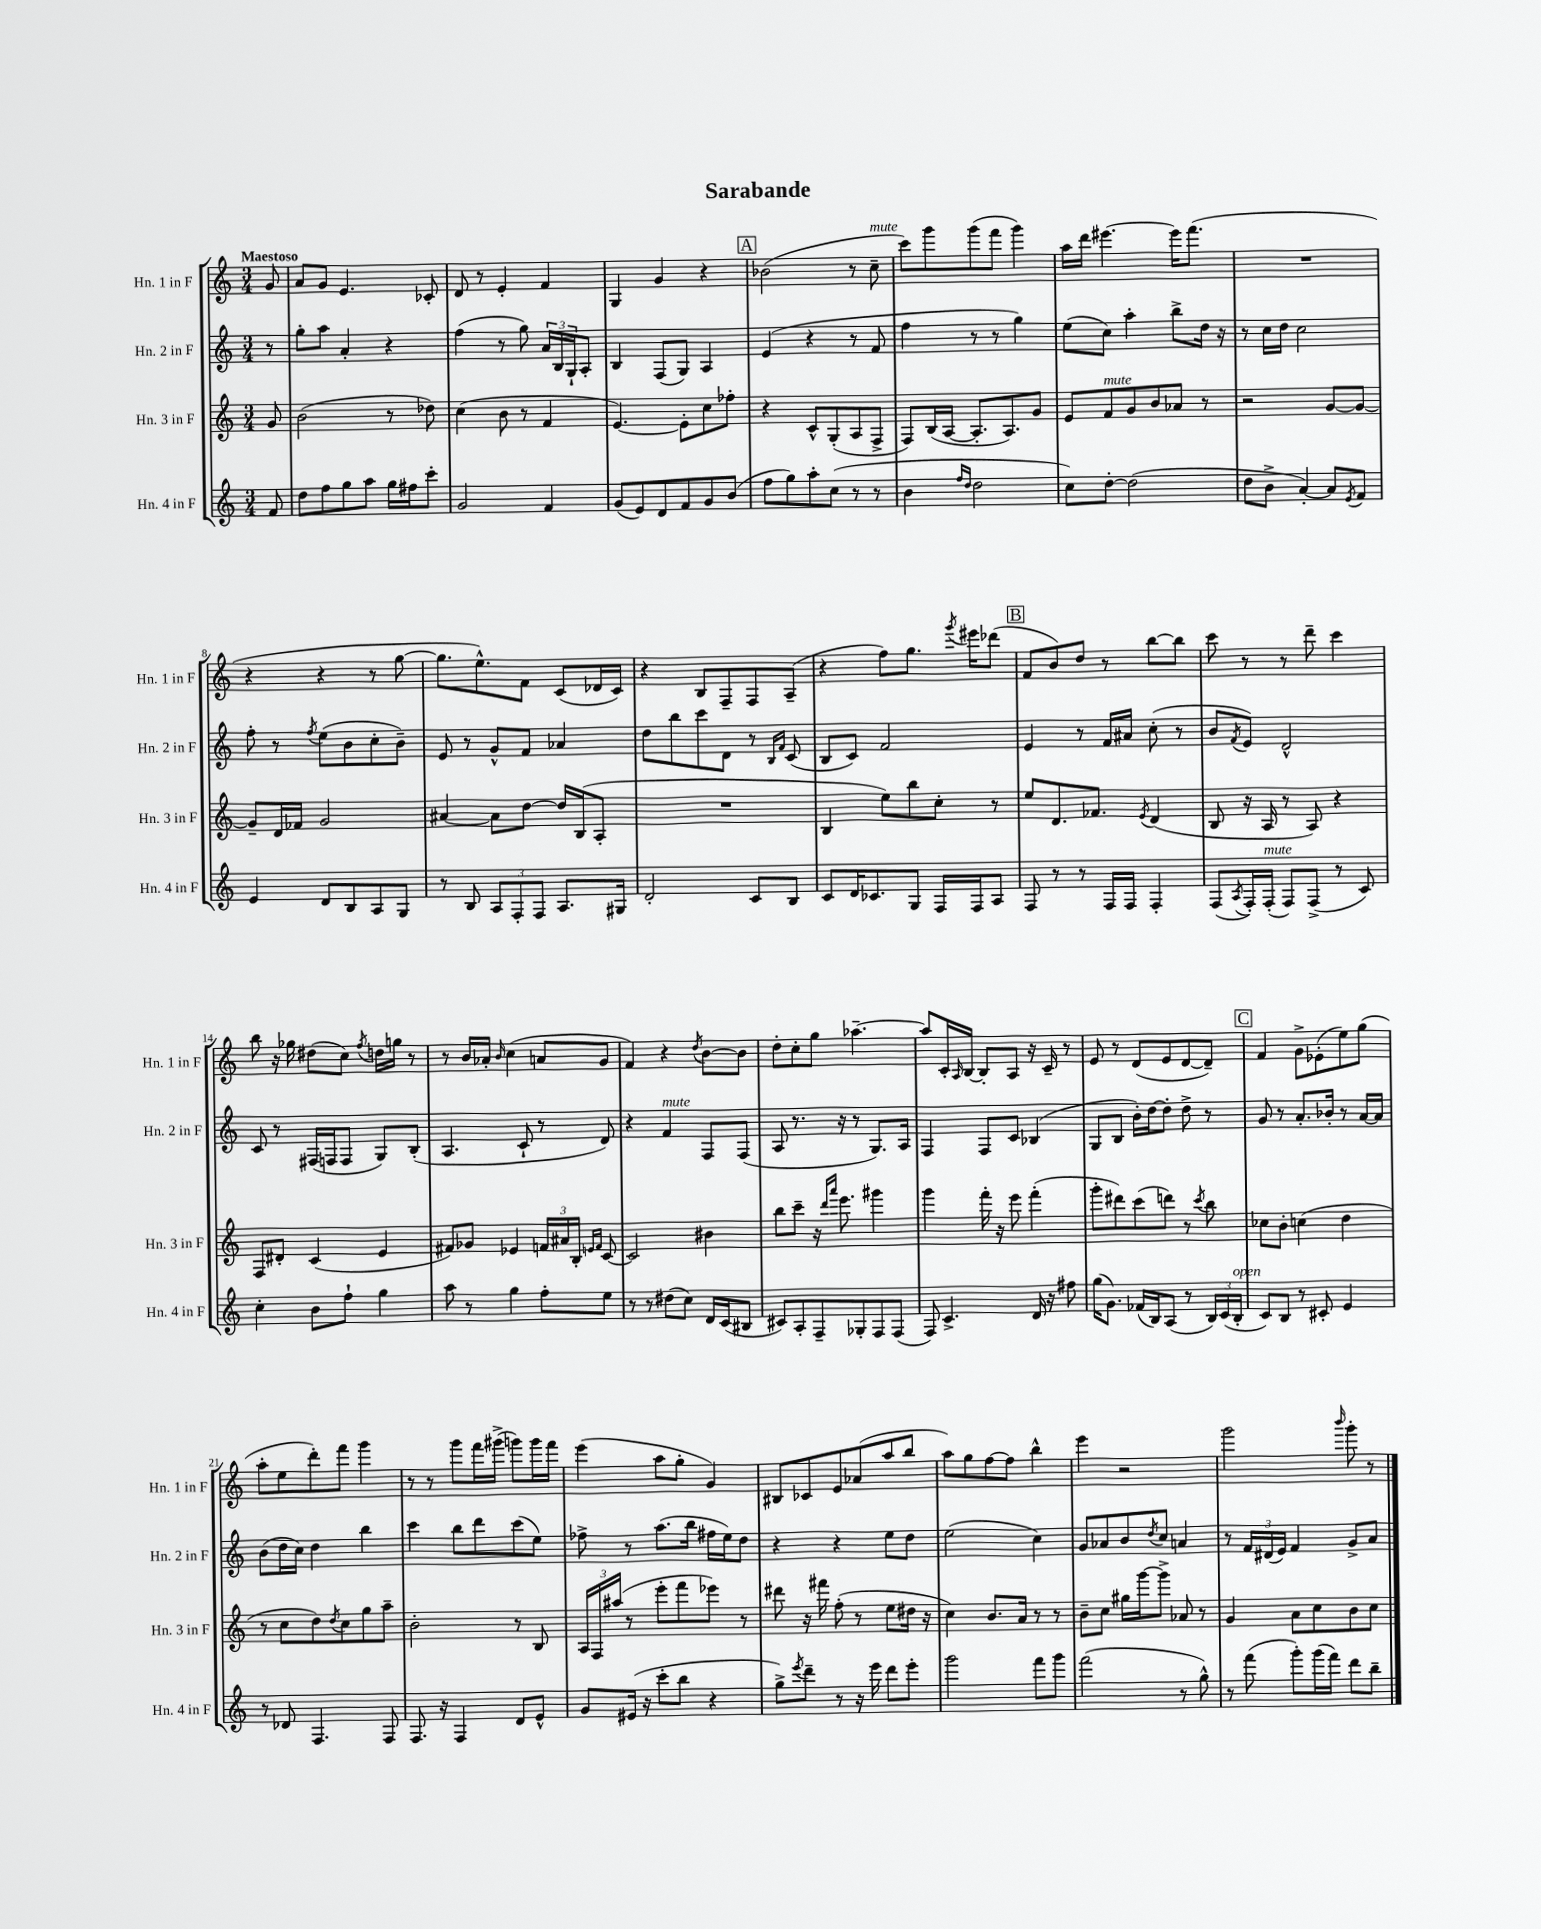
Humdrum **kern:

**kern	**kern	**kern	**kern
*staff4	*staff3	*staff2	*staff1
*clefG2	*clefG2	*clefG2	*clefG2
*k[]	*k[]	*k[]	*k[]
*M3/4	*M3/4	*M3/4	*M3/4
8f/	8g/	8r	8g/
=	=	=	=
8dd\L	(2b\	8gg'\L	8a/L
8ff\	.	8aa\J	8g/J
8gg\	.	4a'/	4.e/
8aa\J	.	.	.
16gg\LL	8r	4r	.
16ff#\J	.	.	.
8ccc'\J	8dd-\)	.	8c-'/
=	=	=	=
2g/	(4cc\	(4ff\	8d/
.	.	.	8r
.	8b\	8r	4e'/
.	8r	8gg\)	.
4f/	4f/	24a/LL	4f/
.	.	24B/	.
.	.	24G`/J	.
.	.	8A'/J	.
=	=	=	=
(8g/L	[4.e/)	4B/	4G/
8e/)	.	.	.
8d/	.	(8F/L	4g/
8f/	8e'\]L	8G/J)	.
8g/	8cc\	4A/	4r
(8b/J	8ff-'\J	.	.
=	=	=	=
8ff\L	4r	(4e/	(2b-\
8gg\)	.	.	.
8aa'\	8c^^/L	4r	.
(8cc\J	(8G'/	.	.
8r	8A/	8r	8r
8r	8F^/J	8f/	8cc~\
=	=	=	=
4b\	8F/L)	4ff\	8ccc\L)
.	(16B/L	.	8ggg\
.	[16A/JJ	.	.
16qqff/LL	.	.	.
16qqdd/JJ	.	.	.
2dd\	8.A'/]L	8r	(8ggg\
.	.	8r	8fff\J
.	8.A/)	.	.
.	.	4gg\)	4ggg\)
.	8g/J	.	.
=	=	=	=
8cc\L)	8e/L	(8ee\L	16aa\LL
.	.	.	16ddd\JJ
[8dd'\J	8f/	8cc\J)	[4.eee#\
(2dd\]	8g/	4aa'\	.
.	8b/	.	.
.	8a-/J	8bb^\L	16eee#\]LK
.	.	.	(8.fff\J
.	8r	16dd\Jk	.
.	.	16r	.
=	=	=	=
8dd\L	2r	8r	2.r
8b^\J	.	16cc\LL	.
.	.	16dd\JJ	.
[4a'/)	.	2cc\	.
8a/]L	[8g/L	.	.
8qe/	.	.	.
8f/J	8g/_J	.	.
=	=	=	=
4e/	8g~/]L	8ff'\	4r
.	16d/L	8r	.
.	16f-/JJ	.	.
.	.	8qff/	.
8d/L	2g/	(8ee\L	4r
8B/	.	8b\	.
8A/	.	8cc'\	8r
8G/J	.	8b~\J)	[8gg\
=	=	=	=
8r	[4a#/	8e/	8.gg\]L
8B/	.	8r	.
.	.	.	8.ee^^\)
12A/L	8a#\]L	8g^^/L	.
12F'/	.	.	.
.	[8dd\J	8f/J	8f\J
12F/J	.	.	.
8.A/L	16dd/]LL	4a-/	(8c/L
.	(16B/J	.	.
.	8A'/J	.	16d-/L
16G#/Jk	.	.	16c/JJ)
=	=	=	=
2d'/	2.r	8dd\L	4r
.	.	8bb\	.
.	.	8ccc\	8B/L
.	.	8d\J	8F~/
8c/L	.	8r	8F/
.	.	16qqB/LL	.
.	.	16qqf/JJ	.
8B/J	.	(8c/	(8A~/J
=	=	=	=
8c/L	4B/	8B/L	4r
16d/K	.	8c/J)	.
8.c-/	.	.	.
.	8ee\L)	2f/	8ff\L)
8G/J	8bb\	.	8.gg\J
16F/LL	8cc'\J	.	.
.	.	.	8qggg/
16F/J	.	.	16eee#\LK
8A/J	8r	.	(8ddd-\J
=	=	=	=
8F/	8ee/L	4e/	8f/L
8r	8.d/	.	8b/)
8r	.	8r	8dd/J
.	8.f-/J	.	.
16F/LL	.	16f/LL	8r
16F/JJ	.	16a#/JJ	.
.	8qe/	.	.
4F'/	(4d/	(8cc'\	[8bb\L
.	.	8r	8bb\]J
=	=	=	=
(8F/L	8B/	8b/L	8ccc\
8qA/	.	8qf/	.
16F'/L)	16r	8e/J)	8r
(16F'/JJ	16A/	.	.
8F/L)	8r	2d^^/	8r
(8F^/J	8A/)	.	8ddd~\
8r	4r	.	4ccc\
8c/)	.	.	.
=	=	=	=
4cc'\	8F/L	8c/	8bb\
.	8d#'/J	8r	16r
.	.	.	16gg-\
8b\L	(4c/	(16F#/LL	(8dd#\L
.	.	16F/J	.
8ff`\J	.	8F/J	8cc\J)
.	.	.	8qff/
4gg\	4e/	8G/L)	16dd\LL
.	.	.	16gg\JJ
.	.	(8B'/J	8r
=	=	=	=
8aa\	8f#/L)	4.A/	8r
8r	8g-/J	.	16b/LL
.	.	.	16a-'/JJ
.	.	.	16qqb/
4gg\	4e-/	.	(4cc\
.	.	8c`/	.
8ff'\L	24f/LL	8r	8a/L
.	24a#/	.	.
.	24B'/JJ	.	.
.	16qqe/LL	.	.
.	16qqf/JJ	.	.
8ee\J	[8c/	8d/)	8g/J
=	=	=	=
8r	2c/]	4r	4f/)
8r	.	.	.
(8dd#\L	.	4f/	4r
8cc\J)	.	.	.
.	.	.	8qdd/
16d/LL	4b#\	8F/L	[8b\L
(16c/J	.	.	.
8B#/J	.	(8F/J	8b\]J
=	=	=	=
8c#/L)	8bb\L	8A/	8dd'\L
8A'/	8ccc~\J	8.r	8cc'\
8F~/	16r	.	8gg\J
.	16qqddd/LL	.	.
.	16qqaaa/JJ	.	.
.	8.eee\	16r	.
8G-'/	.	8r	[4.aa-~\
8F/	4ggg#\	8.G/L)	.
(8F/J	.	.	.
.	.	16A/Jk	.
=	=	=	=
8F/)	4ggg\	4F/	8aa-/]L
4.c^/	.	.	16c'/L
.	.	.	16qqA/
.	.	.	[16B/JJ
.	16fff'\	8F/L	8B'/]L
.	16r	.	.
.	8eee\	8c/J	8A/J
16d/	(4fff'\	(4B-/	16r
16r	.	.	16c~/
8ff#\	.	.	8r
=	=	=	=
(16gg\LK	8ggg'\L	8G/L	8e/
8.g\J)	.	.	.
.	8ddd#\)	8B/J	8r
(16f-/LL	(8ccc\	16b'\LL)	(8d/L
16B/J)	.	[16dd\J	.
(8A/J	8ddd\J)	8dd'\]J	8e/
8r	8r	8dd^\	[8d/
.	8qccc/	.	.
24B/LL)	8bb\	8r	8d~/]J)
(24c/	.	.	.
24B'/JJ	.	.	.
=	=	=	=
8c/L)	8cc-\L	8g/	4f/
8B/J	8b'\J	8r	.
8r	(4cc\	8.a'/L	8g^\L
8c#'/	.	.	(8e-'\
.	.	16b-'/Jk	.
4e/	4dd\	8r	8ee\)
.	.	[16a/LL	(8gg\J
.	.	16a/]JJ	.
=	=	=	=
8r	8r	(8b\L	8aa'\L
8d-/	8cc\L	16dd\L	8ee\
.	.	16cc\JJ)	.
4.F/	8dd\)	4dd\	8ddd'\)
.	8qdd/	.	.
.	8cc\	.	8fff\J
.	8gg\	4bb\	4ggg\
8F/	8aa~\J	.	.
=	=	=	=
8.F/	2b'\	4ccc\	8r
.	.	.	8r
16r	.	.	.
4F/	.	8bb\L	8ggg\L
.	.	8ddd\	16fff\L
.	.	.	(16ggg#^\JJ
8d/L	8r	(8ccc\	8ggg\L)
8e^^/J	8B/	8ee\J)	16ggg\L
.	.	.	16fff\JJ
=	=	=	=
8g/L	24A/LL	8ff-^\	(4eee\
.	24F/	.	.
.	(24aa#/JJ	.	.
(16e#/Jk	8r	8r	.
16r	.	.	.
8ccc'\L	8eee'\L	(8.aa\L	8aa\L
8bb\J	8fff\	.	8gg'\J
.	.	16bb\Jk	.
4r	8eee-\J)	16ff#\LL	4g/)
.	.	16ee\J)	.
.	8r	8dd\J	.
=	=	=	=
8gg^\L)	8ddd#\	4r	8B#/L
8qeee/	.	.	.
8ddd~\J	16r	.	8c-/
.	16fff#\	.	.
8r	(8ff'\	4r	8e/
16r	8r	.	(8a-/
16eee\	.	.	.
8ddd\L	8ee\L	8ee\L	8aa/
8eee'\J	16dd#\Jk	8dd\J	8bb/J
.	16r	.	.
=	=	=	=
2ggg\	4cc\)	(2ee\	8aa\L)
.	.	.	8gg\
.	8.b/L	.	[8ff\
.	.	.	8ff\]J
.	16a/Jk	.	.
8fff\L	8r	4cc\)	4bb^^\
8ggg\J	8r	.	.
=	=	=	=
(2fff\	8b~\L	8g/L	4eee\
.	8cc\J	8a-/	.
.	16gg#\LL	8b/	2r
.	[16ggg\J	.	.
.	.	8qdd/	.
.	8ggg^\]J	8cc/J	.
8r	8a-/	4a/	.
8gg^^\)	8r	.	.
=	=	=	=
8r	4g/	8r	2ggg\
(8fff\	.	24f/LL	.
.	.	(24d#/	.
.	.	24e/JJ)	.
8ggg'\L)	8a\L	4f/	.
(16ggg\L	8cc\	.	.
16fff\JJ)	.	.	.
.	.	.	16qqbbb/
8ddd\L	8b\	8g^/L	8ggg'\
8bb~\J	8cc\J	8a/J	8r
==	==	==	==
*-	*-	*-	*-
